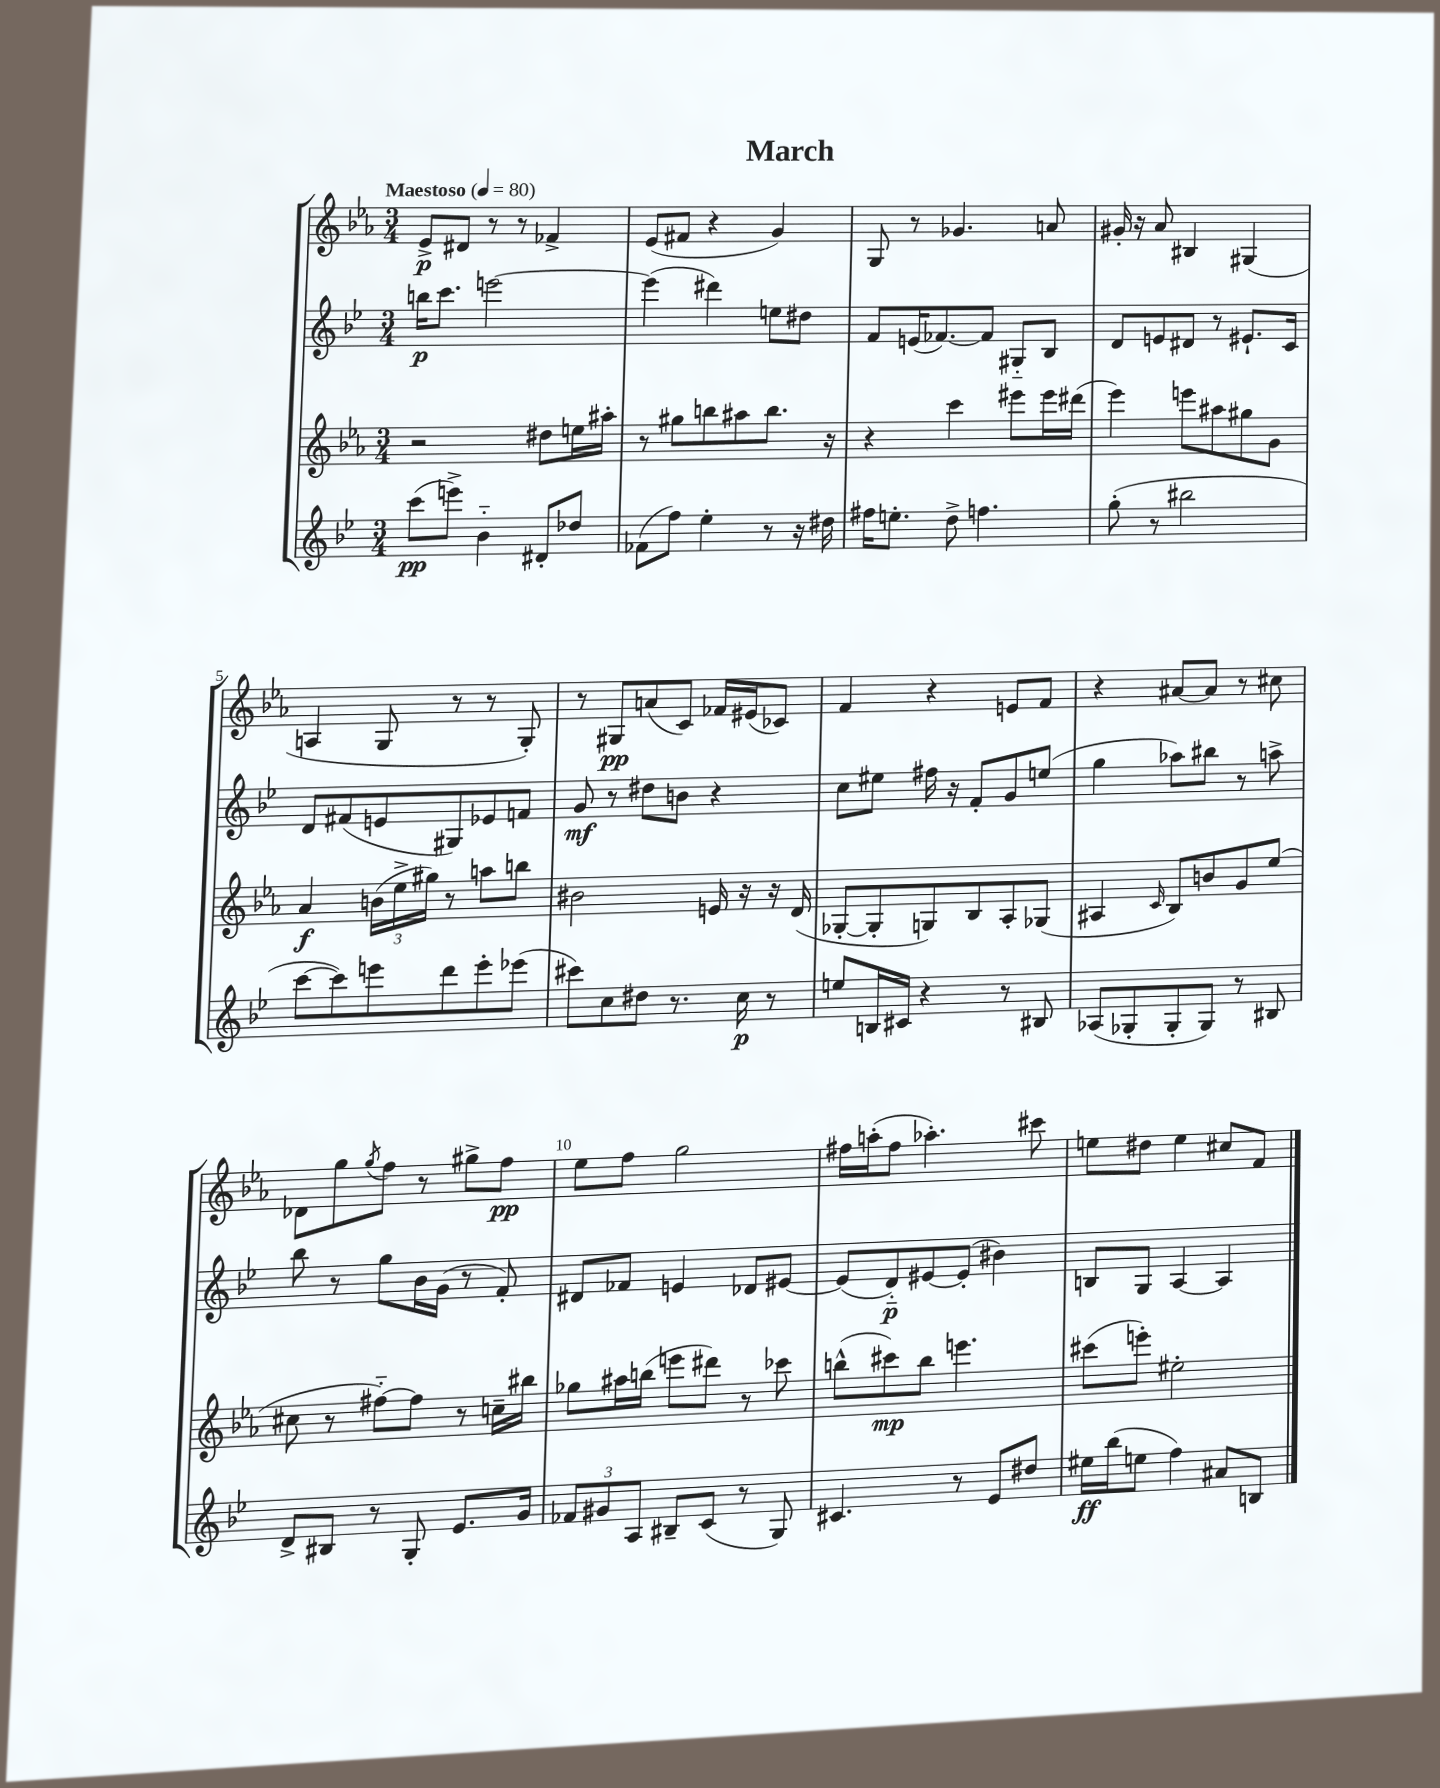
\header { title = "March" }
<<
\new StaffGroup <<
\new Staff = "s0" {
    \clef treble \key ees \major \numericTimeSignature \time 3/4 \tempo "Maestoso" 4 = 80
    ees'8->\p dis'8 r8 r8 fes'4-> |
    ees'8( fis'8 r4 g'4) |
    g8 r8 ges'4. a'8 |
    gis'16-. r16 aes'8 bis4 gis4( |
    a4 g8 r8 r8 g8-.) |
    r8 gis8\pp a'8( c'8) fes'16 eis'16( ces'8) |
    f'4 r4 e'8 f'8 |
    r4 ais'8~ ais'8 r8 cis''8 |
    des'8 g''8 \acciaccatura { g''8 } f''8 r8 gis''8-> f''8\pp |
    ees''8 f''8 g''2 |
    fis''16 a''16-.( fis''8 aes''4.-.) cis'''8 |
    e''8 dis''8 e''4 cis''8 f'8 \bar "|." |
}
\new Staff = "s1" {
    \clef treble \key bes \major \numericTimeSignature \time 3/4
    b''16\p c'''8. e'''2~ |
    e'''4( dis'''4) e''8 dis''8 |
    f'8 e'16( fes'8.~) fes'8 gis8-_ bes8 |
    d'8 e'8 dis'8 r8 eis'8.-! c'16 |
    d'8 fis'8( e'8 gis8) ees'8 f'8 |
    g'8\mf r8 dis''8 b'8 r4 |
    c''8 eis''8 fis''16 r16 f'8-. g'8 e''8( |
    g''4 aes''8) bis''8 r8 a''8-> |
    bes''8 r8 g''8 bes'16 g'16( r8 f'8-.) |
    dis'8 fes'8 e'4 des'8 eis'8~ |
    eis'8( d'8-_\p) eis'8~ eis'8-.( bis'4) |
    b8 g8 a4~ a4 \bar "|." |
}
\new Staff = "s2" {
    \clef treble \key ees \major \numericTimeSignature \time 3/4
    r2 dis''8 e''16 ais''16-. |
    r8 gis''8 b''8 ais''8 b''8. r16 |
    r4 c'''4 eis'''8 eis'''16 dis'''16( |
    ees'''4) e'''8 ais''8 gis''8 g'8 |
    aes'4\f \tuplet 3/2 { b'16( ees''16-> gis''16) } r8 a''8 b''8 |
    bis'2 e'16 r16 r16 d'16( |
    ges8~-. ges8-. g8) bes8 aes8-. ges8( |
    ais4 \grace { c'16 } bes8) b'8 g'8 ees''8( |
    cis''8 r8 fis''8~-_) fis''8 r8 c''16-- bis''16 |
    ges''8 ais''16 b''16( e'''8 dis'''8) r8 ces'''8 |
    b''8-^( cis'''8\mp) b''8 e'''4. |
    cis'''8( e'''8-.) eis''2-. \bar "|." |
}
\new Staff = "s3" {
    \clef treble \key bes \major \numericTimeSignature \time 3/4
    c'''8\pp( e'''8->) bes'4-_ dis'8-. des''8 |
    fes'8( f''8) ees''4-. r8 r16 dis''16 |
    fis''16 e''8.-. d''8-> f''4. |
    g''8-.( r8 bis''2 |
    c'''8~ c'''8) e'''8 d'''8 e'''8-. ees'''8( |
    cis'''8) c''8 dis''8 r8. c''16\p r8 |
    e''8 b16 cis'16 r4 r8 bis8 |
    aes8( ges8-. ges8-. ges8) r8 bis8 |
    d'8-> bis8 r8 g8-. ees'8. g'16 |
    \tuplet 3/2 { fes'8 gis'8 a8 } bis8-- c'8( r8 g8) |
    cis'4. r8 ees'8 dis''8 |
    eis''16\ff bes''16( e''8 f''4) ais'8 b8 \bar "|." |
}
>>
>>
\layout { \context { \Score \override BarNumber.break-visibility = ##(#f #t #t) barNumberVisibility = #(every-nth-bar-number-visible 5) } }
